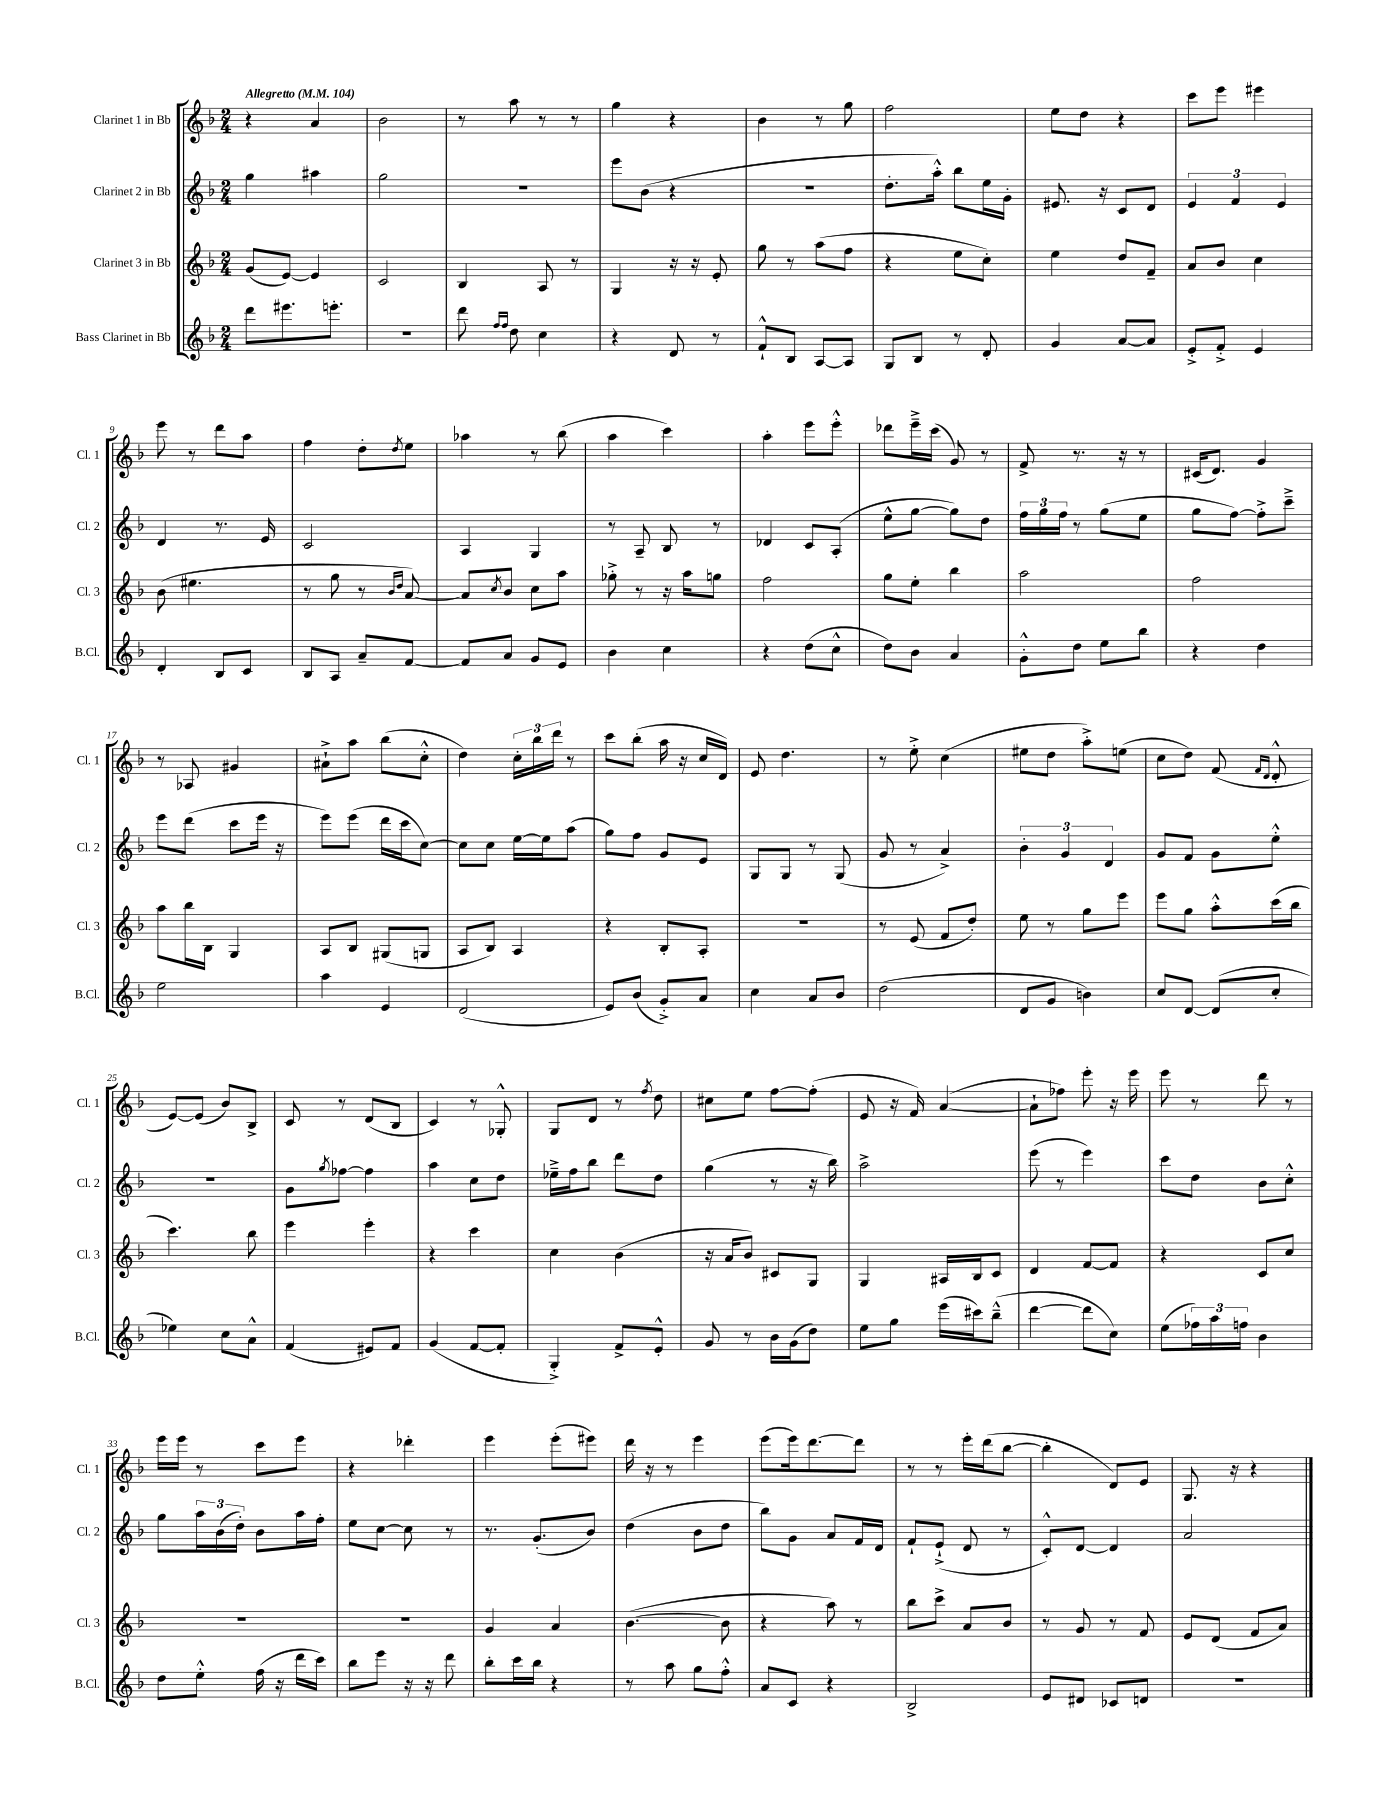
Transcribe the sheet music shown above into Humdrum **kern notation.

**kern	**kern	**kern	**kern
*staff4	*staff3	*staff2	*staff1
*clefG2	*clefG2	*clefG2	*clefG2
*k[b-]	*k[b-]	*k[b-]	*k[b-]
*M2/4	*M2/4	*M2/4	*M2/4
*MM104	*MM104	*MM104	*MM104
8ddd	(8g	4gg	4r
8.eee#	[8e)	.	.
.	4e]	4aa#	4a
8.eee'	.	.	.
=	=	=	=
2r	2c	2gg	2b-
=	=	=	=
8ddd	4B-	2r	8r
16qqff	.	.	.
16qqff	.	.	.
8dd	.	.	8aa
4cc	8A	.	8r
.	8r	.	8r
=	=	=	=
4r	4G	8eee	4gg
.	.	(8b-	.
8d	16r	4r	4r
.	16r	.	.
8r	8e'	.	.
=	=	=	=
8f`^^	8gg	2r	4b-
8B-	8r	.	.
[8A	(8aa	.	8r
8A]	8ff	.	8gg
=	=	=	=
8G	4r	8.dd'	2ff
8B-	.	.	.
.	.	16aa'^^)	.
8r	8ee	8bb-	.
8d'	8cc')	16ee	.
.	.	16g'	.
=	=	=	=
4g	4ee	8.e#	8ee
.	.	.	8dd
.	.	16r	.
[8a	8dd	8c	4r
8a]	8f~	8d	.
=	=	=	=
8e'^	8a	6e	8ccc
8f'^	8b-	.	8eee
.	.	6f	.
4e	4cc	.	4eee#
.	.	6e	.
=	=	=	=
4d'	(8b-	4d	8eee
.	4.ee#	.	8r
8B-	.	8.r	8ddd
8c	.	.	8aa
.	.	16e	.
=	=	=	=
8B-	8r	2c	4ff
8A	8gg	.	.
8a~	8r	.	8dd'
.	16qqb-	.	.
.	16qqdd	.	8qdd
[8f	[8a)	.	8ee
=	=	=	=
8f]	8a]	4A	4aa-
.	8qcc	.	.
8a	8b-	.	.
8g	8cc	4G	8r
8e	8aa	.	(8bb-
=	=	=	=
4b-	8gg-'^	8r	4aa
.	8r	8A~	.
4cc	16r	8B-	4ccc)
.	16aa	.	.
.	8gg	8r	.
=	=	=	=
4r	2ff	4d-	4aa'
(8dd	.	8c	8eee
8cc^^	.	(8A'	8eee'^^
=	=	=	=
8dd)	8gg	8ee^^	8ddd-
8b-	8ee'	[8gg	16eee~^
.	.	.	(16ccc
4a	4bb-	8gg])	8g)
.	.	8dd	8r
=	=	=	=
8g'^^	2aa	24ff	8f^
.	.	24gg	.
.	.	24ff	.
8dd	.	8r	8.r
8ee	.	(8gg	.
.	.	.	16r
8bb-	.	8ee	8r
=	=	=	=
4r	2ff	8gg	(16c#
.	.	.	8.d)
.	.	[8ff)	.
4dd	.	8ff'^]	4g
.	.	8ccc~^	.
=	=	=	=
2ee	8aa	8eee	8r
.	16bb-	(8ddd	8A-
.	16B-	.	.
.	4G	8ccc	4g#
.	.	16eee	.
.	.	16r	.
=	=	=	=
4aa	8A	8eee)	8a#`^
.	8B-	(8eee	8aa
4e	(8G#	16ddd	(8bb-
.	.	16ccc	.
.	8G	[8cc)	8cc'^^
=	=	=	=
(2d	8A	8cc]	4dd)
.	8B-)	8cc	.
.	4A	[16ee	24cc'
.	.	.	24bb-
.	.	16ee]	.
.	.	.	24ddd
.	.	(8aa	8r
=	=	=	=
8e)	4r	8gg)	8ccc
(8b-	.	8ff	(8bb-'
8g'^)	8B-'	8g	16aa
.	.	.	16r
8a	8A'	8e	16cc
.	.	.	16d)
=	=	=	=
4cc	2r	8G	8e
.	.	8G	4.dd
8a	.	8r	.
8b-	.	(8G	.
=	=	=	=
(2dd	8r	8g	8r
.	(8e	8r	8ee'^
.	8f	4a^)	(4cc
.	8dd')	.	.
=	=	=	=
8d	8ee	6b-'	8ee#
8g	8r	.	8dd
.	.	6g	.
4b)	8gg	.	8aa'^)
.	.	6d	.
.	8eee	.	(8ee
=	=	=	=
8cc	8eee	8g	8cc
[8d	8gg	8f	8dd)
(8d]	8aa'^^	8g	(8f
.	.	.	16qqf
.	.	.	16qqd
8cc'	(16ccc	8ee'^^	8d'^^
.	16bb-	.	.
=	=	=	=
4ee-)	4.ccc)	2r	[8e)
.	.	.	(8e]
8cc	.	.	8b-)
8a^^	8bb-	.	8B-^
=	=	=	=
(4f	4eee	8g	8c
.	.	8qgg	.
.	.	[8ff-	8r
8e#)	4eee'	4ff-]	(8d
8f	.	.	8B-
=	=	=	=
(4g	4r	4aa	4c)
[8f	4ccc	8cc	8r
8f']	.	8dd	8G-'^^
=	=	=	=
4G'^)	4cc	16ee-~^	8G
.	.	16ff	.
.	.	8bb-	8d
8f^	(4b-	8ddd	8r
.	.	.	8qff
8e'^^	.	8dd	8dd
=	=	=	=
8g	16r	(4gg	8cc#
.	16a	.	.
8r	8b-)	.	8ee
16b-	8c#	8r	[8ff
(16g	.	.	.
8dd)	8G	16r	(8ff']
.	.	16bb-)	.
=	=	=	=
8ee	4G	2aa^	8e
8gg	.	.	16r
.	.	.	16f)
(16eee	16A#	.	([4a
16ccc#)	16B-	.	.
(8bb-~^^	8c	.	.
=	=	=	=
[4ddd	4d	(8eee	8a`]
.	.	8r	8ff-)
8ddd]	[8f	4eee)	8eee'
8cc)	8f]	.	16r
.	.	.	16eee
=	=	=	=
(8ee	4r	8ccc	8eee
24ff-)	.	8dd	8r
24aa	.	.	.
24ff	.	.	.
4b-	8c	8b-	8ddd
.	8cc	8cc'^^	8r
=	=	=	=
8dd	2r	8gg	16eee
.	.	.	16eee
8ee'^^	.	24aa	8r
.	.	(24b-	.
.	.	24dd')	.
(16ff	.	8b-	8ccc
16r	.	.	.
16ddd	.	16aa	8eee
16ccc)	.	16ff'	.
=	=	=	=
8bb-	2r	8ee	4r
8eee	.	[8cc	.
16r	.	8cc]	4ddd-'
16r	.	.	.
8ddd	.	8r	.
=	=	=	=
8bb-'	4g	8.r	4eee
16ccc	.	.	.
16bb-	.	(8.g'	.
4r	4a	.	(8eee'
.	.	8b-)	8eee#)
=	=	=	=
8r	([4.b-	(4dd	16ddd
.	.	.	16r
8aa	.	.	8r
8gg	.	8b-	4eee
8ff'^^	8b-]	8dd	.
=	=	=	=
8a	4r	8bb-)	(8eee
8c	.	8g	16eee)
.	.	.	[8.ddd
4r	8aa)	8a	.
.	8r	16f	8ddd]
.	.	16d	.
=	=	=	=
2B-^	8bb-	8f`	8r
.	8ccc^	(8e`^	8r
.	8a	8d	16eee'
.	.	.	(16ddd
.	8b-	8r	[8bb-
=	=	=	=
8e	8r	8c'^^)	4bb-']
8d#	8g	[8d	.
8c-	8r	4d]	8d)
8d	8f	.	8e
=	=	=	=
2r	8e	2a	8.G
.	(8d	.	.
.	.	.	16r
.	8f	.	4r
.	8a)	.	.
==	==	==	==
*-	*-	*-	*-
